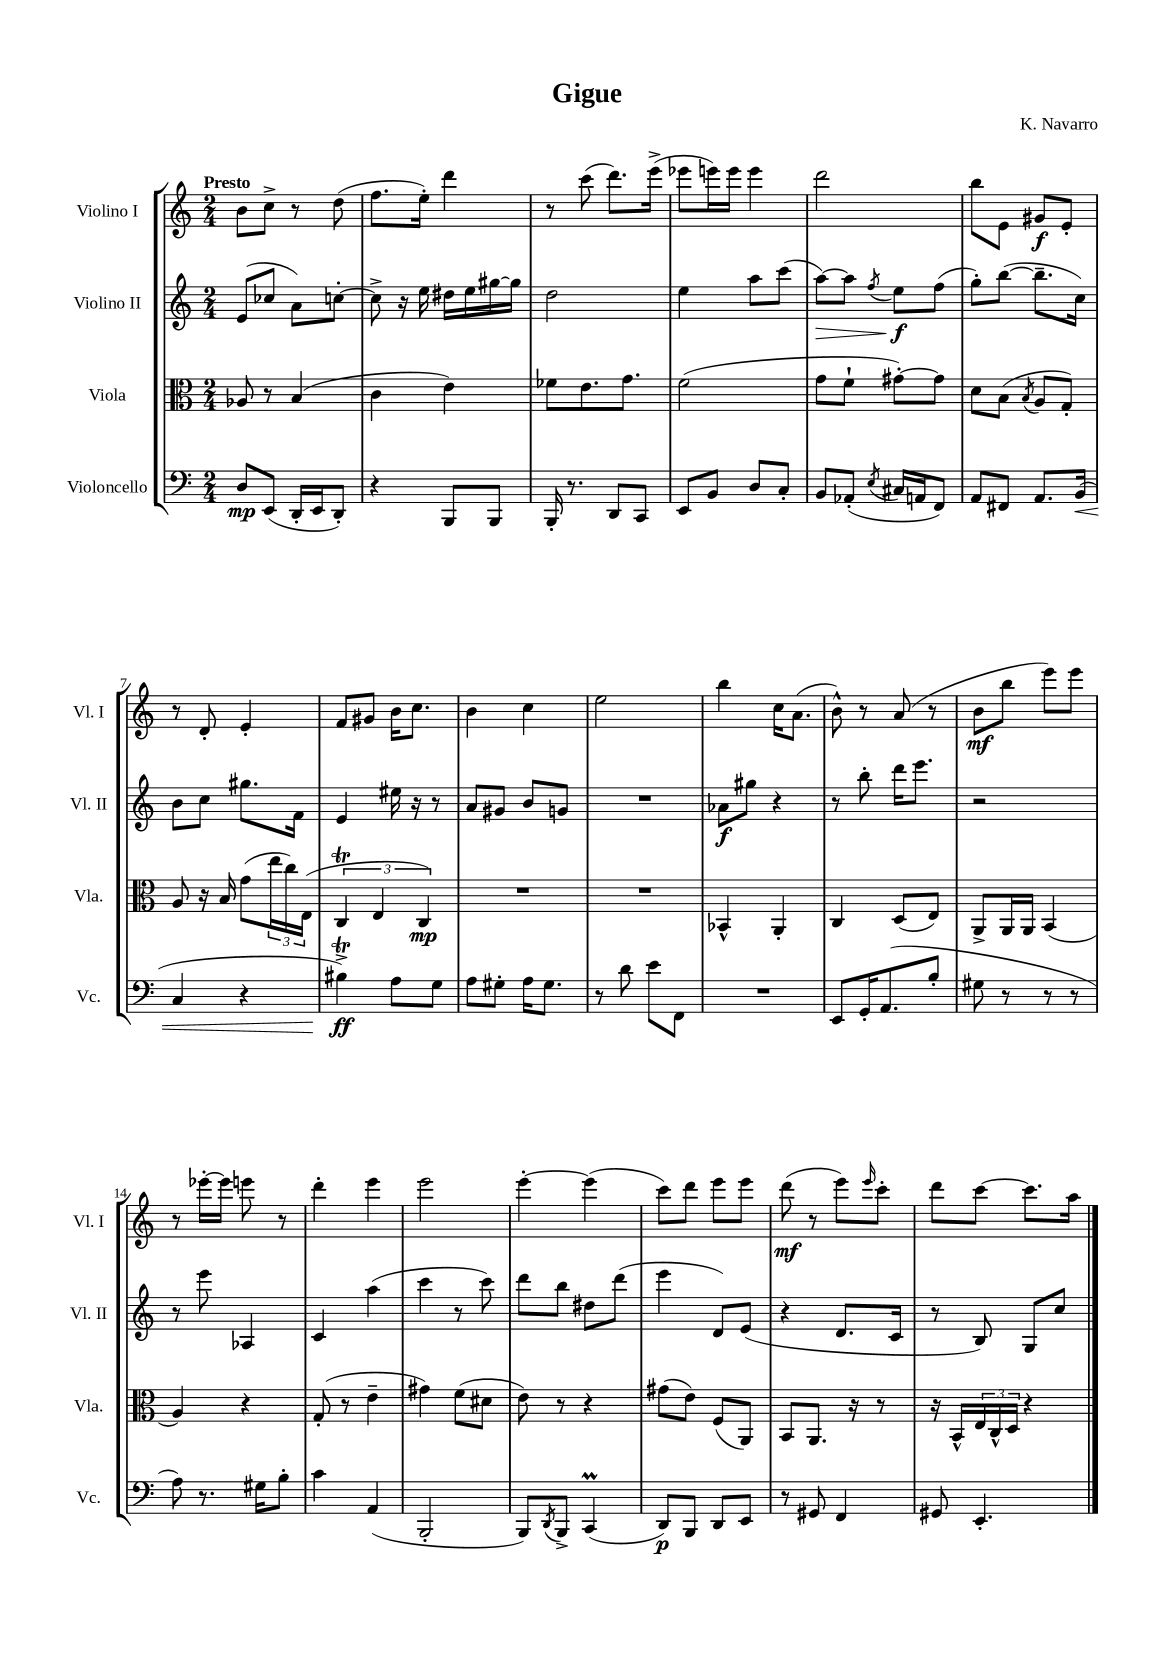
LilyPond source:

\header { title = "Gigue" composer = "K. Navarro" }
<<
\new StaffGroup <<
\new Staff = "s0" \with { instrumentName = "Violino I" shortInstrumentName = "Vl. I" } {
    \clef treble \key c \major \numericTimeSignature \time 2/4 \tempo "Presto"
    b'8 c''8-> r8 d''8( |
    f''8. e''16-.) d'''4 |
    r8 c'''8( d'''8.) e'''16->( |
    ees'''8 e'''16) e'''16 e'''4 |
    d'''2 |
    b''8 e'8 gis'8\f e'8-. |
    r8 d'8-. e'4-. |
    f'8 gis'8 b'16 c''8. |
    b'4 c''4 |
    e''2 |
    b''4 c''16 a'8.( |
    b'8-^) r8 a'8( r8 |
    b'8\mf b''8 e'''8) e'''8 |
    r8 ees'''16~-. ees'''16 e'''8 r8 |
    d'''4-. e'''4 |
    e'''2 |
    e'''4~-. e'''4( |
    c'''8) d'''8 e'''8 e'''8 |
    d'''8\mf( r8 e'''8) \grace { e'''16 } c'''8-. |
    d'''8 c'''8~ c'''8. a''16 \bar "|." |
}
\new Staff = "s1" \with { instrumentName = "Violino II" shortInstrumentName = "Vl. II" } {
    \clef treble \key c \major \numericTimeSignature \time 2/4
    e'8( ces''8 a'8) c''8~-. |
    c''8-> r16 e''16 dis''16 e''16 gis''16~ gis''16 |
    d''2 |
    e''4 a''8 c'''8( |
    a''8~\>) a''8 \acciaccatura { f''8 } e''8\f\! f''8( |
    g''8-.) b''8~( b''8.-- c''16) |
    b'8 c''8 gis''8. f'16 |
    e'4 eis''16 r16 r8 |
    a'8 gis'8 b'8 g'8 |
    R2 |
    aes'8\f gis''8 r4 |
    r8 b''8-. d'''16 e'''8. |
    r2 |
    r8 e'''8 aes4 |
    c'4 a''4( |
    c'''4 r8 c'''8) |
    d'''8 b''8 dis''8 d'''8( |
    e'''4 d'8) e'8( |
    r4 d'8. c'16 |
    r8 b8) g8 c''8 \bar "|." |
}
\new Staff = "s2" \with { instrumentName = "Viola" shortInstrumentName = "Vla." } {
    \clef alto \key c \major \numericTimeSignature \time 2/4
    aes8 r8 b4( |
    c'4 e'4) |
    fes'8 e'8. g'8. |
    f'2( |
    g'8 f'8-! gis'8~-.) gis'8 |
    d'8 b8( \acciaccatura { b8 } a8 g8-.) |
    a8 r16 b16 g'8( \tuplet 3/2 { e''16 c''16) e16( } |
    \tuplet 3/2 { c4\trill e4 c4\mp) } |
    R2 |
    R2 |
    bes,4-^ a,4-. |
    c4 d8( e8) |
    a,8-> a,16 a,16 b,4( |
    a4) r4 |
    g8-.( r8 e'4-- |
    gis'4) f'8( dis'8 |
    e'8) r8 r4 |
    gis'8( e'8) f8( a,8) |
    b,8 a,8. r16 r8 |
    r16 b,16-^ \tuplet 3/2 { e16 c16-^ d16 } r4 \bar "|." |
}
\new Staff = "s3" \with { instrumentName = "Violoncello" shortInstrumentName = "Vc." } {
    \clef bass \key c \major \numericTimeSignature \time 2/4
    d8\mp e,8( d,16-. e,16 d,8-.) |
    r4 b,,8 b,,8 |
    b,,16-. r8. d,8 c,8 |
    e,8 b,8 d8 c8-. |
    b,8 aes,8-.( \acciaccatura { e8 } cis16 a,16 f,8) |
    a,8 fis,8 a,8. b,16\<( |
    c4 r4 |
    bis4->\trill\ff\!) a8 g8 |
    a8 gis8-. a16 gis8. |
    r8 d'8 e'8 f,8 |
    R2 |
    e,8 g,16-. a,8.( b8-. |
    gis8 r8 r8 r8 |
    a8) r8. gis16 b8-. |
    c'4 a,4( |
    b,,2-. |
    b,,8) \acciaccatura { d,8 } b,,8-> c,4\prall( |
    d,8\p) b,,8 d,8 e,8 |
    r8 gis,8 f,4 |
    gis,8 e,4.-. \bar "|." |
}
>>
>>
